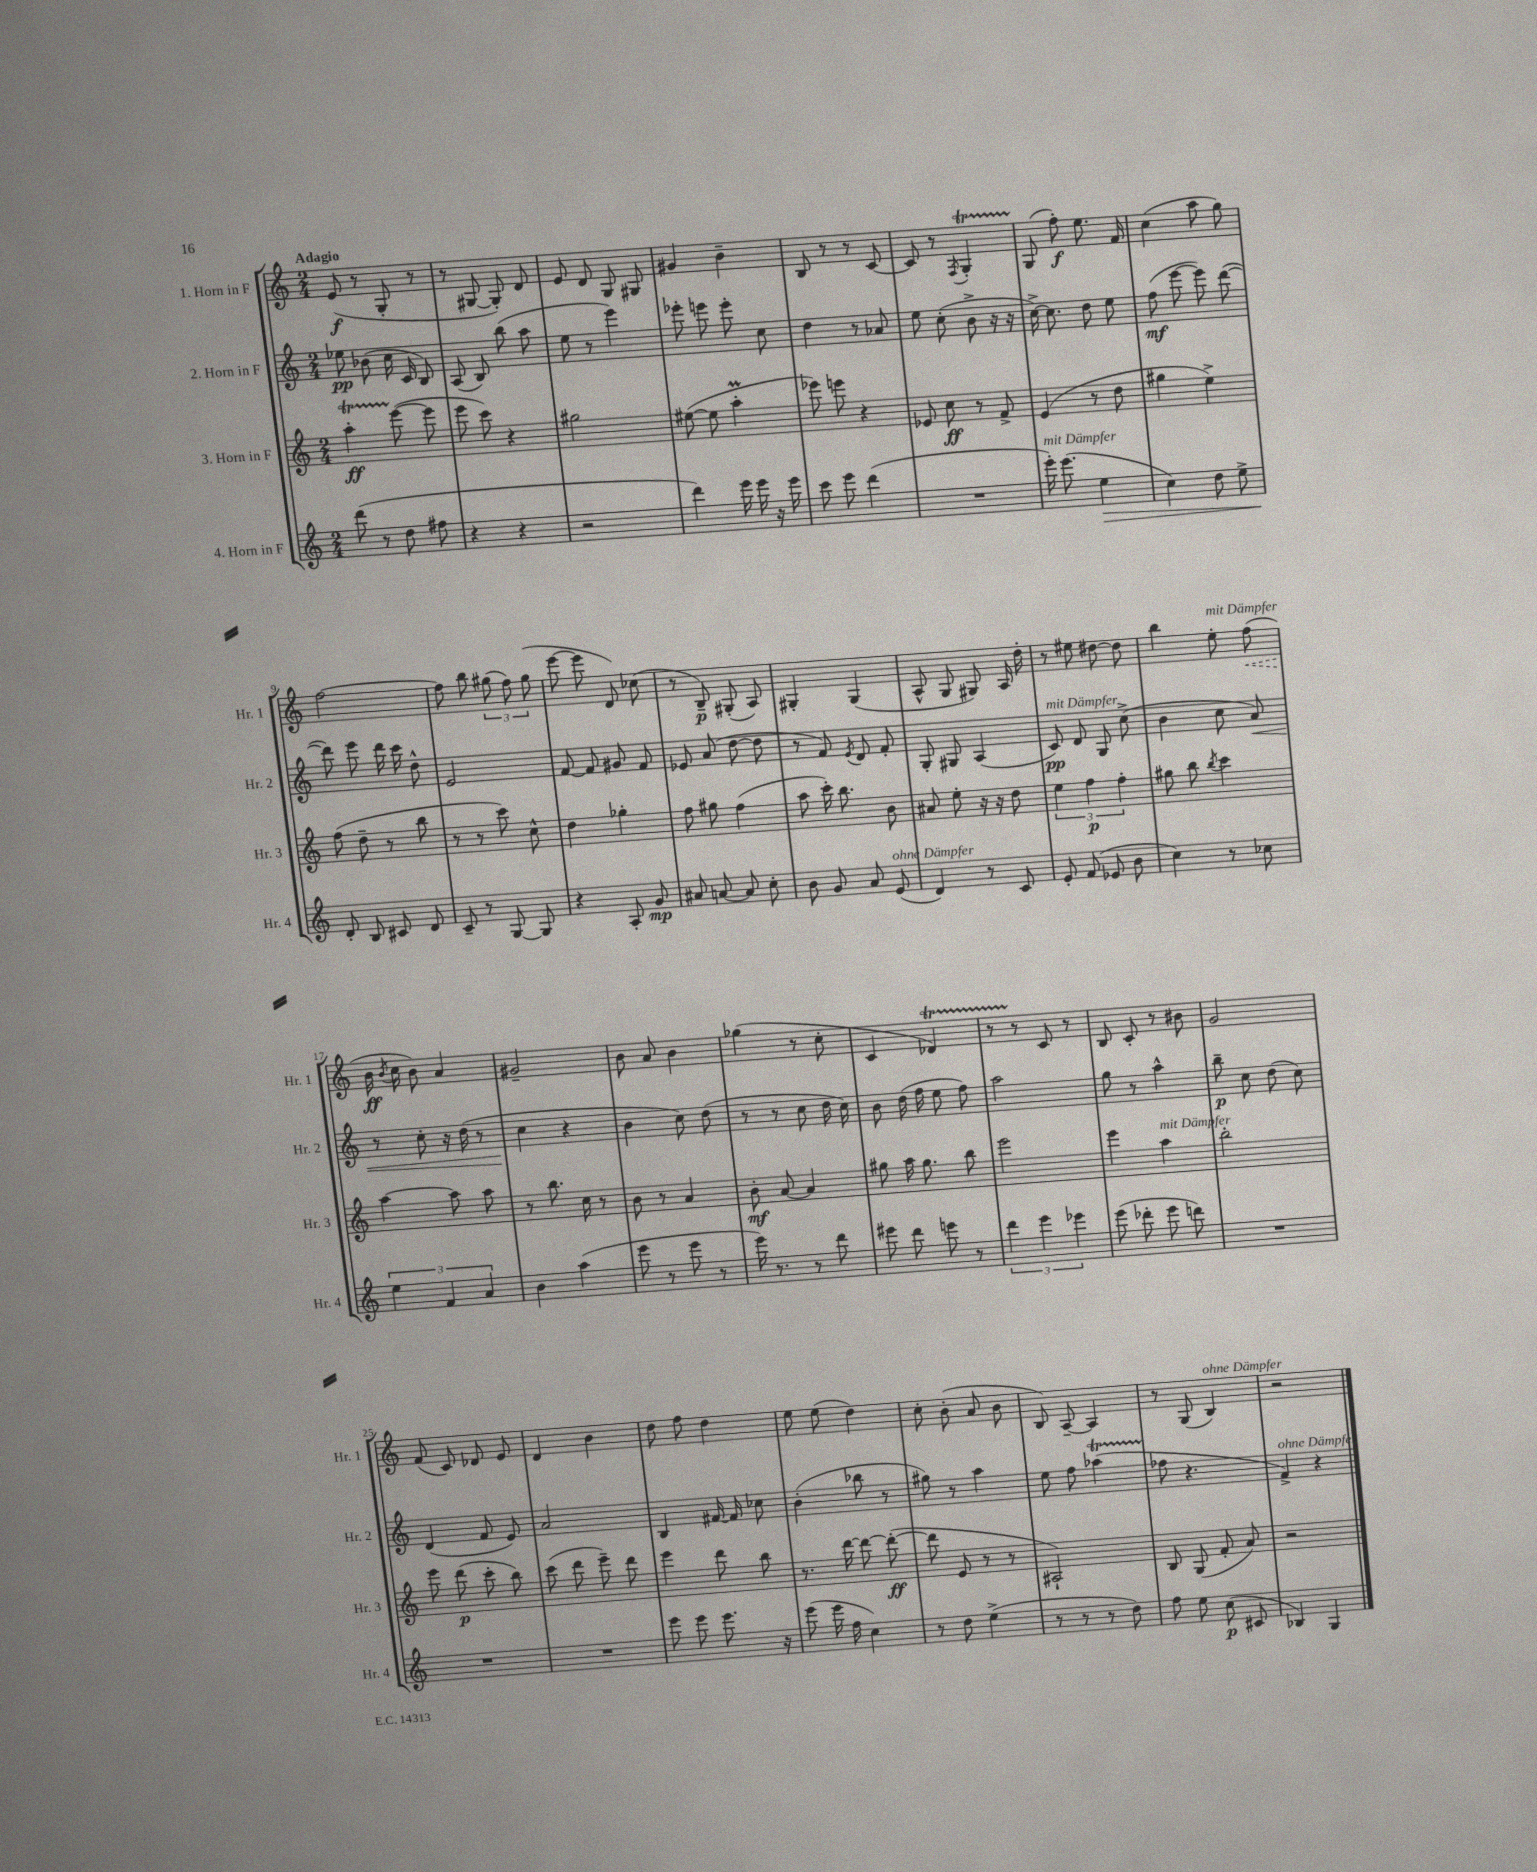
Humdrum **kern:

**kern	**dynam	**kern	**dynam	**kern	**dynam	**kern	**dynam
*part4	*part4	*part3	*part3	*part2	*part2	*part1	*part1
*staff4	*staff4	*staff3	*staff3	*staff2	*staff2	*staff1	*staff1
*I"4. Horn in F	*	*I"3. Horn in F	*	*I"2. Horn in F	*	*I"1. Horn in F	*
*I'Hr. 4	*	*I'Hr. 3	*	*I'Hr. 2	*	*I'Hr. 1	*
*clefG2	*	*clefG2	*	*clefG2	*	*clefG2	*
*k[]	*	*k[]	*	*k[]	*	*k[]	*
*M2/4	*	*M2/4	*	*M2/4	*	*M2/4	*
=1	=1	=1	=1	=1	=1	=1	=1
!	!	!	!	!	!	!LO:TX:a:B:t=Adagio	!
(8ddd\	.	4aaT'\	ff	8ee-X\	pp	(8e/	f
8r	.	.	.	(8b-X\	.	8r	.
8dd\	.	([8eee\	.	16cc\	.	8G'/	.
.	.	.	.	16c/	.	.	.
8ff#X\	.	8eee\]	.	8B/)	.	8r	.
=2	=2	=2	=2	=2	=2	=2	=2
4r	.	8eee\	.	(8A/	.	8r	.
.	.	8ccc\)	.	8B/)	.	[8G#X/	.
4r	.	4r	.	(8bb\	.	8G#'/])	.
.	.	.	.	8aa\	.	8d/	.
=3	=3	=3	=3	=3	=3	=3	=3
2r	.	2gg#X\	.	8ee\	.	8e/	.
.	.	.	.	8r	.	8d/	.
.	.	.	.	4eee\)	.	8G/	.
.	.	.	.	.	.	8G#X/	.
=4	=4	=4	=4	=4	=4	=4	=4
4ddd\)	.	([8ee#X\	.	8eee-X'\	.	4g#X/	.
.	.	8ee#\]	.	8eeen\	.	.	.
16eee\	.	4aaM'\	.	8eee'\	.	4b~\	.
16eee\	.	.	.	.	.	.	.
16r	.	.	.	8cc\	.	.	.
16eee\	.	.	.	.	.	.	.
=5	=5	=5	=5	=5	=5	=5	=5
8ccc\	.	8eee-X\)	.	4dd\	.	8B/	.
8eee\	.	8eeen\	.	.	.	8r	.
(4ddd\	.	4r	.	8r	.	8r	.
.	.	.	.	8a-X/	.	[8c/	.
=6	=6	=6	=6	=6	=6	=6	=6
2r	.	8e-X/	.	8ee\	.	8c/]	.
.	.	8cc\	ff	(8cc'\	.	8r	.
.	.	.	.	.	.	8qF/	.
.	.	8r	.	8b^\	.	4GT'/	.
.	.	8f^/	.	16r	.	.	.
.	.	.	.	16r	.	.	.
=7	=7	=7	=7	=7	=7	=7	=7
!LO:TX:a:i:t=mit Dämpfer	!	!	!	!	!	!	!
16eee'\)	.	(4e/	.	[16cc^\)	.	(8G/	.
(8.eee\	.	.	.	8.cc\]	.	.	.
.	.	.	.	.	.	8ff'\)	f
!	!LO:HP:b	!	!	!	!	!	!
4ee\	>	8r	.	8dd\	.	8.ee\	.
.	.	8dd\	.	8ee\	.	.	.
.	.	.	.	.	.	16f/	.
=8	=8	=8	=8	=8	=8	=8	=8
4cc\)	.	4gg#X\	.	(8ff\	mf	(4cc\	.
.	.	.	.	[8eee\	.	.	.
8dd\	.	4ee^\)	.	8eee\])	.	8aa\	.
8ee^\	.	.	.	([8ddd\	.	8gg\)	.
!!LO:LB:g=z
=9	=9	=9	=9	=9	=9	=9	=9
8d'/	.	(8ff\	.	8ddd\])	.	[2ff\	.
8B/	]	8dd~\	.	8eee\	.	.	.
8c#X/	.	8r	.	16ddd\	.	.	.
.	.	.	.	16ccc\	.	.	.
8d/	.	8bb\	.	8dd^^\	.	.	.
=10	=10	=10	=10	=10	=10	=10	=10
8c~/	.	8r	.	2e/	.	8ff\]	.
8r	.	8r	.	.	.	8bb\	.
[8G/	.	8ccc\)	.	.	.	(12gg#X\	.
.	.	.	.	.	.	12ff\)	.
8G/]	.	8cc^^\	.	.	.	.	.
.	.	.	.	.	.	(12gg#\	.
=11	=11	=11	=11	=11	=11	=11	=11
4r	.	4dd\	.	[8f/	.	[8eee\	.
.	.	.	.	8f/]	.	8eee\]	.
8A'/	.	4gg-X'\	.	8g#X/	.	8d/)	.
8g/	mp	.	.	8f/	.	(8cc-X\	.
=12	=12	=12	=12	=12	=12	=12	=12
8a#X/	.	8ff\	.	8e-X/	.	8r	.
[8an/	.	8gg#X\	.	(8a/	.	8B~/)	p
8a/]	.	(4ff\	.	[8dd\	.	(8G#X'/	.
8cc'\	.	.	.	8dd\]	.	8A/)	.
=13	=13	=13	=13	=13	=13	=13	=13
8b\	.	8aa\	.	8r	.	4G#X'/	.
8g/	.	16ccc'\)	.	8f/)	.	.	.
.	.	8.bb\	.	.	.	.	.
.	.	.	.	8qe/	.	.	.
8a/	.	.	.	8d/	.	(4G#/	.
!LO:TX:a:i:t=ohne Dämpfer	!	!	!	!	!	!	!
(8e/	.	8b\	.	8f'/	.	.	.
=14	=14	=14	=14	=14	=14	=14	=14
4d/)	.	8a#X/	.	8G'/	.	8A^^/	.
.	.	8ee'\	.	8G#X/	.	8G/	.
8r	.	16r	.	(4A/	.	8G#X/)	.
.	.	16r	.	.	.	.	.
8c/	.	8dd\	.	.	.	16A/	.
.	.	.	.	.	.	16dd'\	.
=15	=15	=15	=15	=15	=15	=15	=15
!	!	!	!	!LO:TX:a:i:t=mit Dämpfer	!	!	!
8e'/	.	6ee\	.	8c/)	pp	8r	.
(8f/	.	.	.	8d/	.	8ee#X\	.
.	.	6ff\	p	.	.	.	.
8e-X/	.	.	.	8G/	.	[8dd#X\	.
.	.	6ff'\	.	.	.	.	.
8b\	.	.	.	(8cc^\	.	8dd#\]	.
=16	=16	=16	=16	=16	=16	=16	=16
4cc\)	.	8gg#X\	.	4b\	.	4bb\	.
.	.	8bb\	.	.	.	.	.
.	.	8qbb/	.	.	.	.	.
!	!	!	!	!	!	!LO:TX:a:i:t=mit Dämpfer	!
8r	.	4ccc\	.	8cc\	.	8ee'\	.
!	!	!	!	!	!LO:HP:b	!	!LO:HP:b
8cc-X\	.	.	.	8a/)	<	(8ff\	<
!!LO:LB:g=z
=17	=17	=17	=17	=17	=17	=17	=17
6ee\	.	[4aa\	.	8r	.	16b\	ff
.	.	.	.	.	.	8qb/	.
.	.	.	.	.	.	16cc\	[
.	.	.	.	8cc'\	.	8b\)	.
6f/	.	.	.	.	.	.	.
.	.	8aa\]	.	16r	.	4a/	.
.	.	.	.	(16dd\	.	.	.
6a/	.	.	.	.	.	.	.
.	.	8aa\	.	8r	.	.	.
=18	=18	=18	=18	=18	=18	=18	=18
4b\	.	8r	.	4cc\	.	2g#X~/	.
.	.	8.bb\	.	.	.	.	.
(4aa\	.	.	.	4r	[	.	.
.	.	16cc\	.	.	.	.	.
.	.	8r	.	.	.	.	.
=19	=19	=19	=19	=19	=19	=19	=19
8eee\	.	8b\	.	4b\	.	8b\	.
8r	.	8r	.	.	.	8a/	.
8eee\	.	4a/	.	8cc\)	.	4b\	.
8r	.	.	.	(8dd\	.	.	.
=20	=20	=20	=20	=20	=20	=20	=20
16eee\)	.	8b'\	mf	8r	.	(4gg-X\	.
8.r	.	.	.	.	.	.	.
.	.	[8a/	.	8r	.	.	.
8r	.	4a/]	.	8cc\	.	8r	.
8ddd\	.	.	.	16dd\	.	8cc'\	.
.	.	.	.	16cc\)	.	.	.
=21	=21	=21	=21	=21	=21	=21	=21
8eee#X\	.	8gg#X\	.	8b\	.	4c/	.
8ddd\	.	16aa\	.	(16dd\	.	.	.
.	.	8.gg#\	.	16ff\	.	.	.
8eeen\	.	.	.	8ee\	.	4d-XT/)	.
8r	.	8bb\	.	8ff\)	.	.	.
=22	=22	=22	=22	=22	=22	=22	=22
6ddd\	.	2eee\	.	2aa\	.	8r	.
.	.	.	.	.	.	8r	.
6eee\	.	.	.	.	.	.	.
.	.	.	.	.	.	8c/	.
6eee-X\	.	.	.	.	.	.	.
.	.	.	.	.	.	8r	.
=23	=23	=23	=23	=23	=23	=23	=23
(8eee\	.	4eee\	.	8gg\	.	8B/	.
8ddd-X'\	.	.	.	8r	.	8c'/	.
!	!	!LO:TX:a:i:t=mit Dämpfer	!	!	!	!	!
8eee\	.	4aa\	.	4aa^^\	.	8r	.
8dddn\)	.	.	.	.	.	8b#X\	.
=24	=24	=24	=24	=24	=24	=24	=24
2r	.	2bb'\	.	8bb~\	p	2g/	.
.	.	.	.	8cc\	.	.	.
.	.	.	.	(8dd\	.	.	.
.	.	.	.	8cc\)	.	.	.
!!LO:LB:g=z
=25	=25	=25	=25	=25	=25	=25	=25
2r	.	8eee\	.	(4d/	.	(8f/	.
.	.	(8ddd\	p	.	.	8c/)	.
.	.	8ccc'\	.	8f/	.	8d-X/	.
.	.	8bb\)	.	8e/)	.	8e/	.
=26	=26	=26	=26	=26	=26	=26	=26
2r	.	(8ccc\	.	2a/	.	4d/	.
.	.	8ddd\	.	.	.	.	.
.	.	8eee~\)	.	.	.	4b\	.
.	.	8ddd\	.	.	.	.	.
=27	=27	=27	=27	=27	=27	=27	=27
8eee\	.	4eee\	.	4B/	.	8dd\	.
8eee\	.	.	.	.	.	8ff\	.
8.eee\	.	8ddd\	.	[16f#X/	.	4dd\	.
.	.	.	.	16f#/]	.	.	.
.	.	8bb\	.	8cc-X\	.	.	.
16r	.	.	.	.	.	.	.
=28	=28	=28	=28	=28	=28	=28	=28
(8eee\	.	8.r	.	(4b'\	.	8ee\	.
16eee\	.	.	.	.	.	(8ee\	.
16ff\	.	[16ddd\	.	.	.	.	.
4cc\)	.	8ddd\_	.	8bb-X\	.	4dd\)	.
.	.	(8ddd'\_	ff	8r	.	.	.
=29	=29	=29	=29	=29	=29	=29	=29
8r	.	8ddd\]	.	8gg#X\)	.	8cc'\	.
8dd\	.	8e/	.	8r	.	(8b'\	.
(4ee^\	.	8r	.	4aa\	.	8a/	.
.	.	8r	.	.	.	8b\	.
=30	=30	=30	=30	=30	=30	=30	=30
8r	.	2A#X`/)	.	8ee\	.	8B/)	.
8r	.	.	.	8ff\	.	[8A~/	.
8r	.	.	.	(4aa-XT\	.	4A/]	.
8dd\)	.	.	.	.	.	.	.
=31	=31	=31	=31	=31	=31	=31	=31
8ff\	.	8B/	.	8ff-X\	.	8r	.
8ee\	.	(8G/	.	4.r	.	(8G/	.
!	!	!	!	!	!	!LO:TX:a:i:t=ohne Dämpfer	!
(8cc\	p	8f'/	.	.	.	4B/)	.
8c#X/	.	8a/)	.	.	.	.	.
=32	=32	=32	=32	=32	=32	=32	=32
!	!	!	!	!LO:TX:a:i:t=ohne Dämpfer	!	!	!
4B-X/)	.	2r	.	4f^/)	.	2r	.
4G/	.	.	.	4r	.	.	.
==	==	==	==	==	==	==	==
*-	*-	*-	*-	*-	*-	*-	*-
